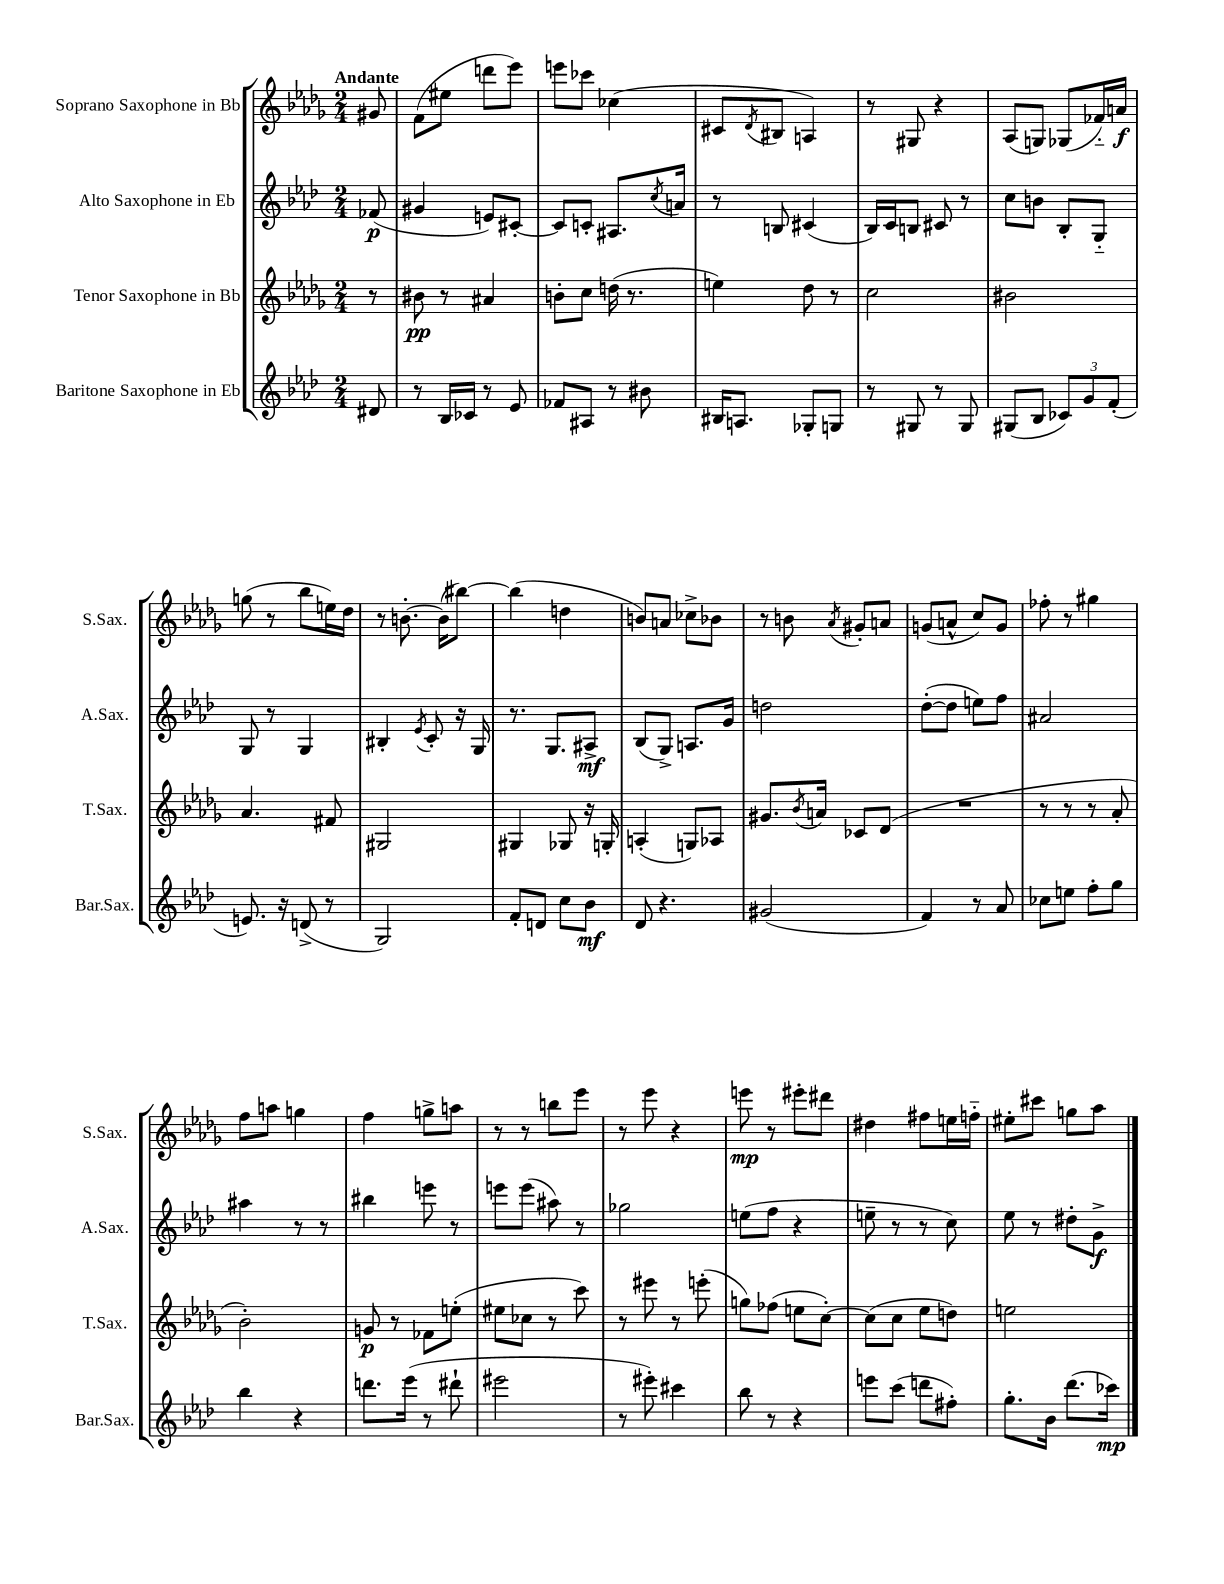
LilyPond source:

<<
\new StaffGroup <<
\new Staff = "s0" \with { instrumentName = "Soprano Saxophone in Bb" shortInstrumentName = "S.Sax." } {
    \clef treble \key des \major \numericTimeSignature \time 2/4 \partial 8 \tempo "Andante"
    gis'8 |
    f'8( eis''8 d'''8 ees'''8) |
    e'''8 ces'''8 ces''4( |
    cis'8 \acciaccatura { des'8 } bis8 a4) |
    r8 gis8 r4 |
    aes8( g8) ges8( fes'16-_) a'16\f |
    g''8( r8 bes''8 e''16) des''16 |
    r8 b'8.~-. b'16( bis''8~) |
    bis''4( d''4 |
    b'8) a'8 ces''8-> bes'8 |
    r8 b'8 \acciaccatura { aes'8 } gis'8-. a'8 |
    g'8( a'8-^ c''8) g'8 |
    fes''8-. r8 gis''4 |
    f''8 a''8 g''4 |
    f''4 g''8-> a''8 |
    r8 r8 b''8 ees'''8 |
    r8 ees'''8 r4 |
    e'''8\mp r8 eis'''8-. dis'''8 |
    dis''4 fis''8 e''16 f''16-_ |
    eis''8-. cis'''8 g''8 aes''8 \bar "|." |
}
\new Staff = "s1" \with { instrumentName = "Alto Saxophone in Eb" shortInstrumentName = "A.Sax." } {
    \clef treble \key aes \major \numericTimeSignature \time 2/4 \partial 8
    fes'8\p( |
    gis'4 e'8) cis'8~-. |
    cis'8 c'8-. ais8. \acciaccatura { c''8 } a'16 |
    r8 b8 cis'4( |
    bes16) c'16 b8 cis'8 r8 |
    c''8 b'8 bes8-. g8-_ |
    g8 r8 g4 |
    bis4-. \acciaccatura { ees'8 } c'8-. r16 g16 |
    r8. g8. ais8->\mf |
    bes8( g8->) a8. g'16 |
    d''2 |
    des''8~-.( des''8 e''8) f''8 |
    ais'2 |
    ais''4 r8 r8 |
    bis''4 e'''8 r8 |
    e'''8 e'''8( ais''8) r8 |
    ges''2 |
    e''8( f''8 r4 |
    e''8-- r8 r8 c''8) |
    ees''8 r8 dis''8-. g'8->\f \bar "|." |
}
\new Staff = "s2" \with { instrumentName = "Tenor Saxophone in Bb" shortInstrumentName = "T.Sax." } {
    \clef treble \key des \major \numericTimeSignature \time 2/4 \partial 8
    r8 |
    bis'8\pp r8 ais'4 |
    b'8-. c''8 d''16( r8. |
    e''4) des''8 r8 |
    c''2 |
    bis'2 |
    aes'4. fis'8 |
    gis2 |
    gis4 ges8 r16 g16-. |
    a4-.( g8) aes8 |
    gis'8. \acciaccatura { bes'8 } a'16 ces'8 des'8( |
    R2 |
    r8 r8 r8 aes'8-. |
    bes'2-.) |
    g'8\p r8 fes'8 e''8-.( |
    eis''8 ces''8 r8 c'''8) |
    r8 eis'''8 r8 e'''8-.( |
    g''8) fes''8( e''8 c''8~-.) |
    c''8( c''8 ees''8 d''8) |
    e''2 \bar "|." |
}
\new Staff = "s3" \with { instrumentName = "Baritone Saxophone in Eb" shortInstrumentName = "Bar.Sax." } {
    \clef treble \key aes \major \numericTimeSignature \time 2/4 \partial 8
    dis'8 |
    r8 bes16 ces'16 r8 ees'8 |
    fes'8 ais8 r8 bis'8 |
    bis16 a8. ges8-. g8 |
    r8 gis8 r8 gis8 |
    gis8( bes8 \tuplet 3/2 { ces'8) g'8 f'8-.( } |
    e'8.) r16 d'8->( r8 |
    g2) |
    f'8-. d'8 c''8 bes'8\mf |
    des'8 r4. |
    gis'2( |
    f'4) r8 aes'8 |
    ces''8 e''8 f''8-. g''8 |
    bes''4 r4 |
    d'''8. ees'''16( r8 dis'''8-! |
    eis'''2 |
    r8 eis'''8-.) cis'''4 |
    bes''8 r8 r4 |
    e'''8 c'''8( d'''8 fis''8-.) |
    g''8.-. bes'16 des'''8.( ces'''16\mp) \bar "|." |
}
>>
>>
\layout { \context { \Score \remove "Bar_number_engraver" } }
